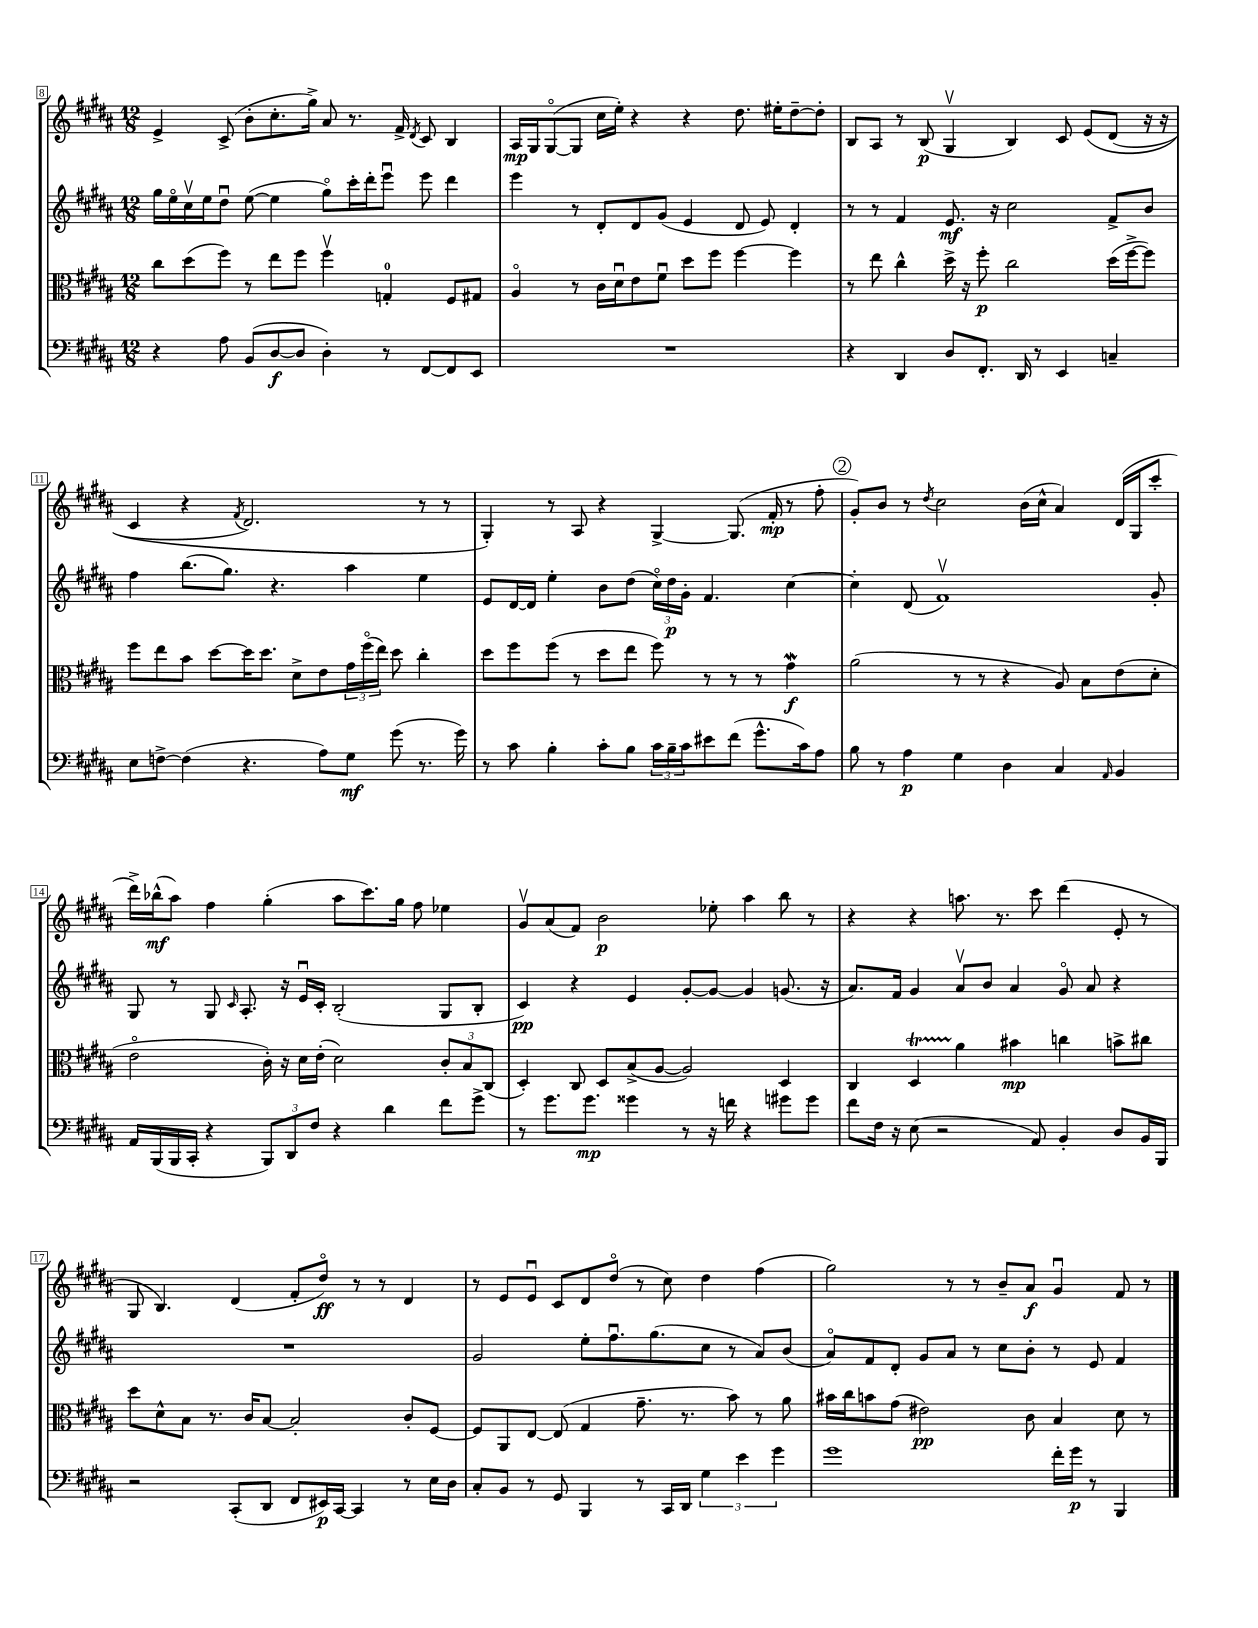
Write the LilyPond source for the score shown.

<<
\new StaffGroup <<
\new Staff = "s0" {
    \clef treble \key b \major \numericTimeSignature \time 12/8
    e'4-> cis'8->( b'8-. cis''8.-. gis''16->) ais'8 r8. fis'16-> \acciaccatura { dis'8 } cis'8 b4 |
    ais16\mp gis16 gis8~\flageolet( gis8 cis''16 e''16-.) r4 r4 dis''8. eis''16-. dis''8~-- dis''8-. |
    b8 ais8 r8 b8\p( gis4\upbow b4) cis'8 e'8\( dis'8( r16 r16 |
    cis'4 r4 \acciaccatura { fis'8 } dis'2.) r8 r8 |
    gis4-.\) r8 ais8 r4 gis4~-> gis8.( fis'16-.\mp r8 fis''8-. |
    \mark \markup { \circle "2" } gis'8-.) b'8 r8 \acciaccatura { dis''8 } cis''2 b'16( cis''16-^ ais'4) dis'16( gis16 cis'''8-. |
    dis'''16->) bes''16-^\mf( ais''8) fis''4 gis''4-.( ais''8 cis'''8.) gis''16 fis''8 ees''4 |
    gis'8\upbow ais'8( fis'8) b'2\p ees''8-. ais''4 b''8 r8 |
    r4 r4 a''8. r8. cis'''8 dis'''4( e'8-. r8 |
    gis8 b4.) dis'4( fis'8-. dis''8\flageolet\ff) r8 r8 dis'4 |
    r8 e'8 e'8\downbow cis'8 dis'8 dis''8\flageolet( r8 cis''8) dis''4 fis''4( |
    gis''2) r8 r8 b'8-- ais'8\f gis'4\downbow fis'8 r8 \bar "|." |
}
\new Staff = "s1" {
    \clef treble \key b \major \numericTimeSignature \time 12/8
    gis''16 e''16\flageolet cis''16\upbow e''16 dis''8\downbow e''8~( e''4 gis''8\flageolet) cis'''16-. dis'''16-. e'''8\downbow e'''8 dis'''4 |
    e'''4 r8 dis'8-. dis'8 gis'8( e'4 dis'8 e'8) dis'4-. |
    r8 r8 fis'4 e'8.\mf r16 cis''2 fis'8-> b'8 |
    fis''4 b''8.( gis''8.) r4. ais''4 e''4 |
    e'8 dis'16~ dis'16 e''4-. b'8 dis''8( \tuplet 3/2 { cis''16\flageolet) dis''16\p gis'16-. } fis'4. cis''4~ |
    \mark \markup { \circle "2" } cis''4-. dis'8( fis'1\upbow) gis'8-. |
    gis8 r8 gis8 \grace { cis'16 } ais8.-. r16 e'16\downbow cis'16-. b2-.( gis8 b8-. |
    cis'4\pp) r4 e'4 gis'8~-. gis'8~ gis'4 g'8.( r16 |
    ais'8.) fis'16 gis'4 ais'8\upbow b'8 ais'4 gis'8\flageolet ais'8 r4 |
    R1. |
    gis'2 e''8-. fis''8.\downbow gis''8.( cis''8 r8 ais'8) b'8( |
    ais'8\flageolet) fis'8 dis'8-. gis'8 ais'8 r8 cis''8 b'8-. r8 e'8 fis'4 \bar "|." |
}
\new Staff = "s2" {
    \clef alto \key b \major \numericTimeSignature \time 12/8
    cis''8 dis''8( fis''8) r8 e''8 fis''8 fis''4\upbow g4-0-. fis8 gis8 |
    ais4\flageolet r8 cis'16 dis'16\downbow e'8 fis'8\downbow dis''8 fis''8 fis''4~ fis''4 |
    r8 e''8 cis''4-^ dis''16-> r16 fis''8-.\p cis''2 dis''16( fis''16~-> fis''8) |
    fis''8 e''8 b'8 dis''8~ dis''16 dis''8. dis'8-> e'8 \tuplet 3/2 { gis'16 fis''16\flageolet( e''16) } dis''8 cis''4-. |
    dis''8 fis''8 fis''8( r8 dis''8 e''8 fis''8) r8 r8 r8 gis'4\mordent\f |
    \mark \markup { \circle "2" } ais'2( r8 r8 r4 ais8) b8 e'8( dis'8-. |
    e'2\flageolet cis'16-.) r16 dis'16 e'16-.( dis'2) \tuplet 3/2 { cis'8-. b8 cis8( } |
    dis4-.) cis8 dis8 b8->( ais8~ ais2) dis4 |
    cis4 dis4\startTrillSpan ais'4\stopTrillSpan bis'4\mp c''4 b'8-> cis''8 |
    dis''8 dis'8-^ b8 r8. cis'16 b8~ b2-. cis'8-. fis8~ |
    fis8 ais,8 e8~ e8( gis4 gis'8.-- r8. b'8) r8 ais'8 |
    bis'16 cis''16 b'8 gis'8( eis'2\pp) cis'8 b4 dis'8 r8 \bar "|." |
}
\new Staff = "s3" {
    \clef bass \key b \major \numericTimeSignature \time 12/8
    r4 ais8 b,8( dis8~\f dis8 dis4-.) r8 fis,8~ fis,8 e,8 |
    R1. |
    r4 dis,4 dis8 fis,8.-. dis,16 r8 e,4 c4-- |
    e8 f8~-> f4( r4. ais8) gis8\mf gis'8( r8. gis'16) |
    r8 cis'8 b4-. cis'8-. b8 \tuplet 3/2 { cis'16 b16-- cis'16 } eis'8 fis'8( gis'8.-^ cis'16) ais8 |
    \mark \markup { \circle "2" } b8 r8 ais4\p gis4 dis4 cis4 \grace { ais,16 } b,4 |
    ais,16 b,,16( b,,16 cis,16-. r4 \tuplet 3/2 { b,,8) dis,8 fis8 } r4 dis'4 fis'8 gis'8-> |
    r8 gis'8. gis'8.\mp gisis'4 r8 r16 f'16 r4 gis'8 gis'8 |
    fis'8 fis16 r16 e8( r2 ais,8) b,4-. dis8 b,16 b,,16 |
    r2 cis,8-.( dis,8 fis,8 eis,16\p) cis,16~ cis,4 r8 e16 dis16 |
    cis8-. b,8 r8 gis,8 b,,4 r8 cis,16 dis,16 \tuplet 3/2 { gis4 e'4 gis'4 } |
    gis'1 fis'16-. gis'16\p r8 b,,4 \bar "|." |
}
>>
>>
\layout { \context { \Score currentBarNumber = #8 \override BarNumber.stencil = #(make-stencil-boxer 0.1 0.3 ly:text-interface::print) } }
